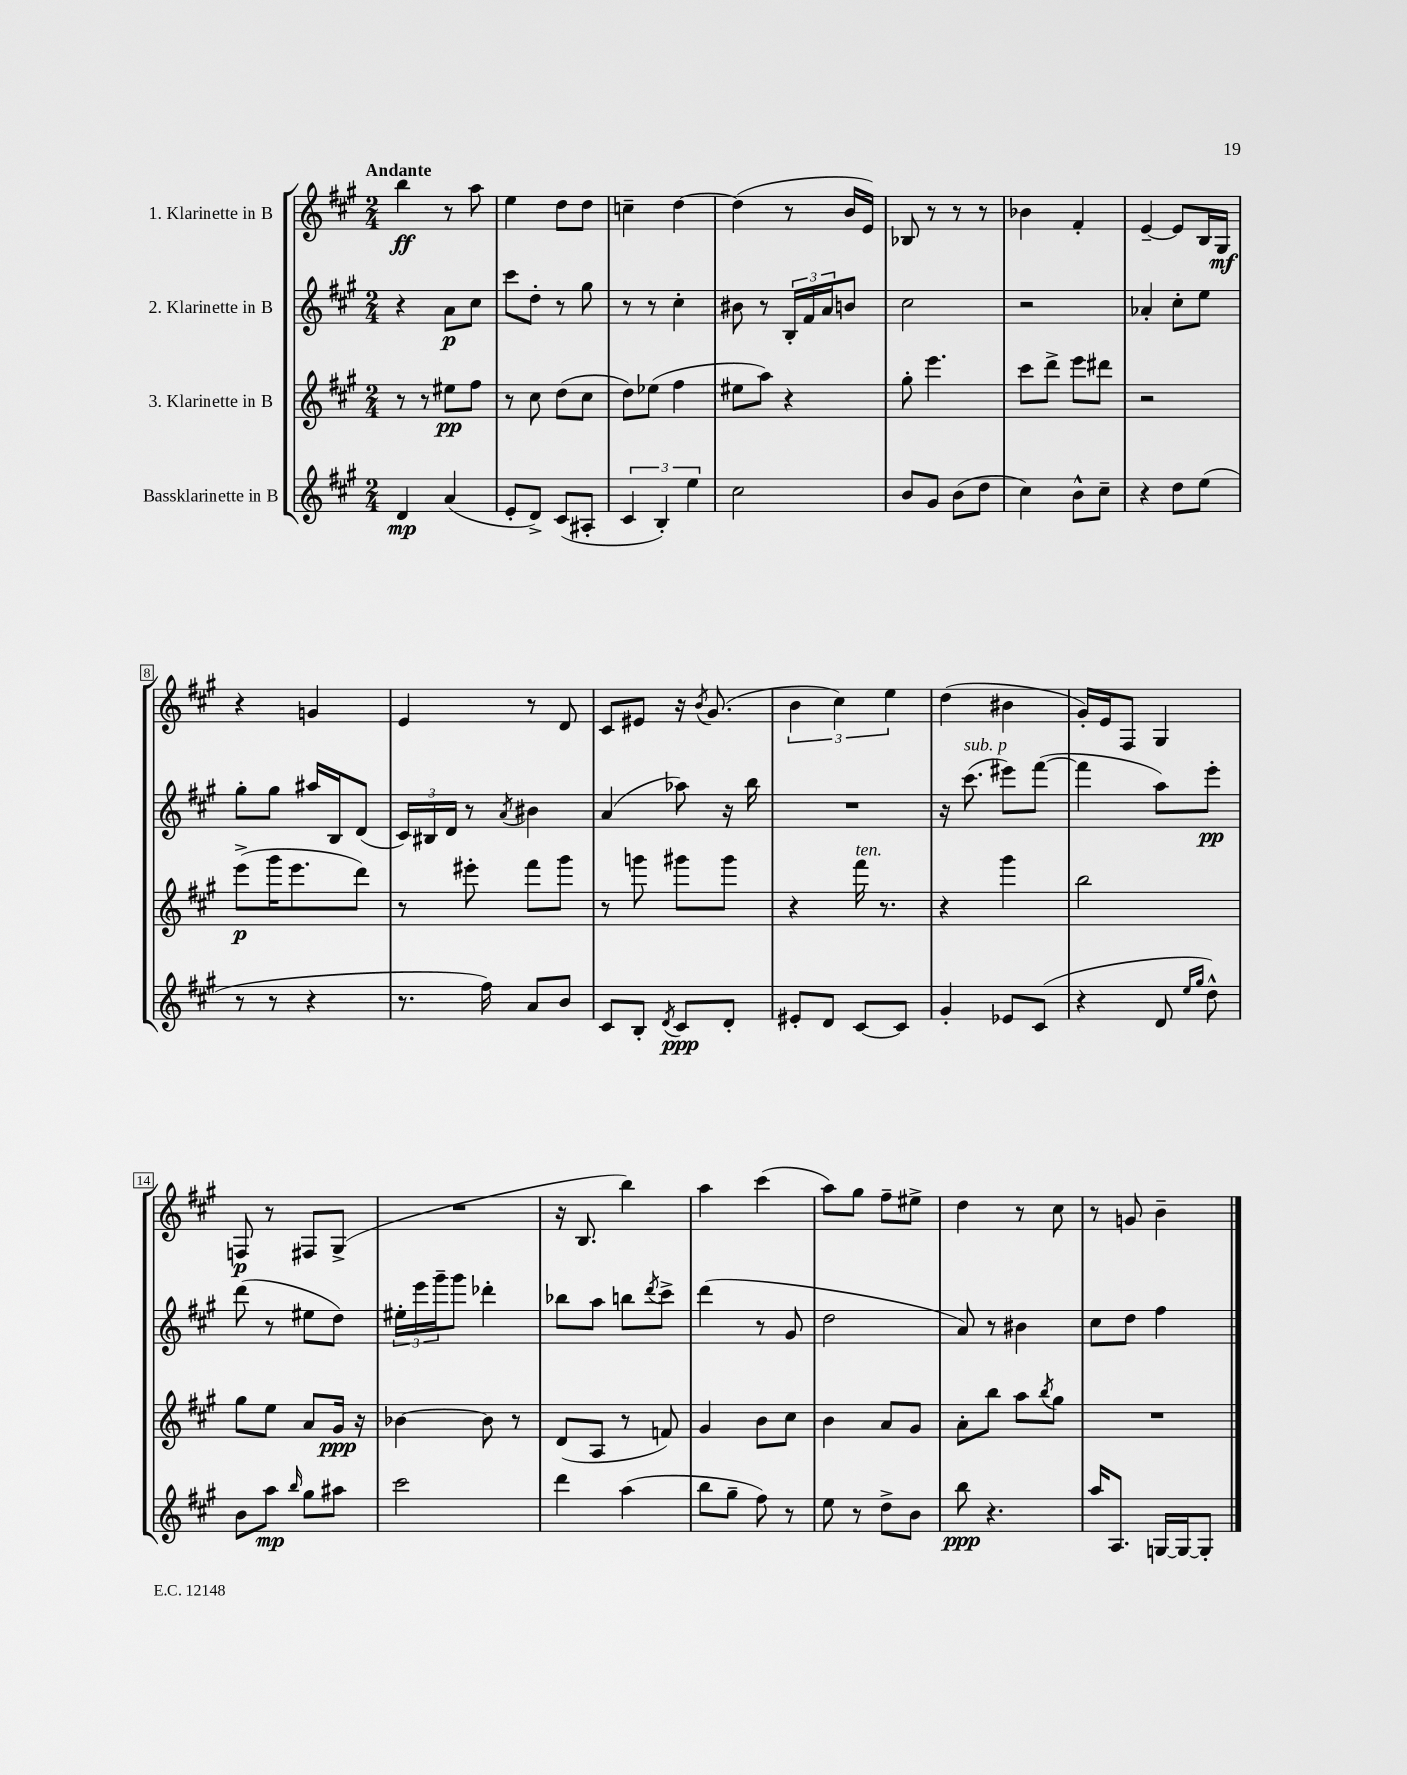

**kern	**dynam	**kern	**dynam	**kern	**dynam	**kern	**dynam
*part4	*part4	*part3	*part3	*part2	*part2	*part1	*part1
*staff4	*staff4	*staff3	*staff3	*staff2	*staff2	*staff1	*staff1
*I"Bassklarinette in B	*	*I"3. Klarinette in B	*	*I"2. Klarinette in B	*	*I"1. Klarinette in B	*
*clefG2	*	*clefG2	*	*clefG2	*	*clefG2	*
*k[f#c#g#]	*	*k[f#c#g#]	*	*k[f#c#g#]	*	*k[f#c#g#]	*
*M2/4	*	*M2/4	*	*M2/4	*	*M2/4	*
=1	=1	=1	=1	=1	=1	=1	=1
!	!	!	!	!	!	!LO:TX:a:B:t=Andante	!
4d/	mp	8r	.	4r	.	4bb\	ff
.	.	8r	.	.	.	.	.
(4a/	.	8ee#X\L	pp	8a\L	p	8r	.
.	.	8ff#\J	.	8cc#\J	.	8aa\	.
=2	=2	=2	=2	=2	=2	=2	=2
8e'/L	.	8r	.	8ccc#\L	.	4ee\	.
8d^/J)	.	8cc#\	.	8dd'\J	.	.	.
(8c#/L	.	(8dd\L	.	8r	.	8dd\L	.
8A#X'/J	.	8cc#\J	.	8gg#\	.	8dd\J	.
=3	=3	=3	=3	=3	=3	=3	=3
6c#/	.	8dd\L)	.	8r	.	4ccn~\	.
.	.	(8ee-X\J	.	8r	.	.	.
6B'/)	.	.	.	.	.	.	.
.	.	4ff#\	.	4cc#'\	.	[4dd\	.
6ee\	.	.	.	.	.	.	.
=4	=4	=4	=4	=4	=4	=4	=4
2cc#\	.	8ee#X\L	.	8b#X\	.	(4dd\]	.
.	.	8aa\J)	.	8r	.	.	.
.	.	4r	.	24B'/LL	.	8r	.
.	.	.	.	24f#/	.	.	.
.	.	.	.	24a/J	.	.	.
.	.	.	.	8bn/J	.	16b/LL	.
.	.	.	.	.	.	16e/JJ)	.
=5	=5	=5	=5	=5	=5	=5	=5
8b/L	.	8gg#'\	.	2cc#\	.	8B-X/	.
8g#/J	.	4.eee\	.	.	.	8r	.
(8b\L	.	.	.	.	.	8r	.
8dd\J	.	.	.	.	.	8r	.
=6	=6	=6	=6	=6	=6	=6	=6
4cc#\)	.	8ccc#\L	.	2r	.	4b-X\	.
.	.	8ddd^\J	.	.	.	.	.
8b^^\L	.	8eee\L	.	.	.	4f#'/	.
8cc#~\J	.	8ddd#X\J	.	.	.	.	.
=7	=7	=7	=7	=7	=7	=7	=7
4r	.	2r	.	4a-X'/	.	[4e~/	.
8dd\L	.	.	.	8cc#'\L	.	8e/L]	.
(8ee\J	.	.	.	8ee\J	.	16B/L	.
.	.	.	.	.	.	16G#/JJ	mf
!!LO:LB:g=z
=8	=8	=8	=8	=8	=8	=8	=8
8r	.	(8eee^\L	p	8gg#'\L	.	4r	.
8r	.	16ggg#\K	.	8gg#\J	.	.	.
.	.	8.eee\	.	.	.	.	.
4r	.	.	.	16aa#X/LL	.	4gn/	.
.	.	.	.	16B/J	.	.	.
.	.	8ddd\J)	.	(8d/J	.	.	.
=9	=9	=9	=9	=9	=9	=9	=9
8.r	.	8r	.	24c#/LL)	.	4e/	.
.	.	.	.	24B#X/	.	.	.
.	.	.	.	24d/JJ	.	.	.
.	.	8eee#X'\	.	8r	.	.	.
16ff#\)	.	.	.	.	.	.	.
.	.	.	.	8qa/	.	.	.
8a/L	.	8fff#\L	.	4b#X\	.	8r	.
8b/J	.	8ggg#\J	.	.	.	8d/	.
=10	=10	=10	=10	=10	=10	=10	=10
8c#/L	.	8r	.	(4a/	.	8c#/L	.
8B'/J	.	8gggn\	.	.	.	8e#X/J	.
8qd/	.	.	.	.	.	.	.
8c#/L	ppp	8ggg#X\L	.	8aa-X\)	.	16r	.
.	.	.	.	.	.	8qb/	.
.	.	.	.	.	.	(8.g#/	.
8d'/J	.	8ggg#\J	.	16r	.	.	.
.	.	.	.	16bb\	.	.	.
=11	=11	=11	=11	=11	=11	=11	=11
8e#X'/L	.	4r	.	2r	.	6b\	.
8d/J	.	.	.	.	.	.	.
.	.	.	.	.	.	6cc#\)	.
!	!	!LO:TX:a:i:t=ten.	!	!	!	!	!
[8c#/L	.	16fff#\	.	.	.	.	.
.	.	8.r	.	.	.	.	.
.	.	.	.	.	.	6ee\	.
8c#/J]	.	.	.	.	.	.	.
=12	=12	=12	=12	=12	=12	=12	=12
4g#'/	.	4r	.	16r	.	(4dd\	.
!	!	!	!	!LO:TX:a:i:t=sub. p	!	!	!
.	.	.	.	(8.ccc#\	.	.	.
8e-X/L	.	4ggg#\	.	8eee#X\L)	.	4b#X\	.
(8c#/J	.	.	.	([8fff#\J	.	.	.
=13	=13	=13	=13	=13	=13	=13	=13
4r	.	2bb\	.	4fff#\]	.	16g#'/LL)	.
.	.	.	.	.	.	16e/J	.
.	.	.	.	.	.	8F#/J	.
8d/	.	.	.	8aa\L)	.	4G#/	.
16qqee/LL	.	.	.	.	.	.	.
16qqgg#/JJ	.	.	.	.	.	.	.
8dd^^\)	.	.	.	8eee'\J	pp	.	.
!!LO:LB:g=z
=14	=14	=14	=14	=14	=14	=14	=14
8b\L	.	8gg#\L	.	(8ddd\	.	8Fn/	p
8aa\J	mp	8ee\J	.	8r	.	8r	.
16qqbb/	.	.	.	.	.	.	.
8gg#\L	.	8a/L	.	8ee#X\L	.	8F#X/L	.
8aa#X\J	.	16g#/Jk	ppp	8dd\J)	.	(8G#^/J	.
.	.	16r	.	.	.	.	.
=15	=15	=15	=15	=15	=15	=15	=15
2ccc#\	.	[4b-X\	.	24ee#X'\LL	.	2r	.
.	.	.	.	24eee\	.	.	.
.	.	.	.	24ggg#~\J	.	.	.
.	.	.	.	8ggg#\J	.	.	.
.	.	8b-\]	.	4ddd-X'\	.	.	.
.	.	8r	.	.	.	.	.
=16	=16	=16	=16	=16	=16	=16	=16
4ddd\	.	(8d/L	.	8bb-X\L	.	16r	.
.	.	.	.	.	.	8.B/	.
.	.	8A/J	.	8aa\J	.	.	.
(4aa\	.	8r	.	8bbn\L	.	4bb\)	.
.	.	.	.	8qddd/	.	.	.
.	.	8fn/)	.	8ccc#^\J	.	.	.
=17	=17	=17	=17	=17	=17	=17	=17
8bb\L	.	4g#/	.	(4ddd\	.	4aa\	.
8gg#~\J	.	.	.	.	.	.	.
8ff#\)	.	8b\L	.	8r	.	(4ccc#\	.
8r	.	8cc#\J	.	8g#/	.	.	.
=18	=18	=18	=18	=18	=18	=18	=18
8ee\	.	4b\	.	2dd\	.	8aa\L)	.
8r	.	.	.	.	.	8gg#\J	.
8dd^\L	.	8a/L	.	.	.	8ff#~\L	.
8b\J	.	8g#/J	.	.	.	8ee#X^\J	.
=19	=19	=19	=19	=19	=19	=19	=19
8bb\	ppp	8a'\L	.	8a/)	.	4dd\	.
4.r	.	8bb\J	.	8r	.	.	.
.	.	8aa\L	.	4b#X\	.	8r	.
.	.	8qbb/	.	.	.	.	.
.	.	8gg#\J	.	.	.	8cc#\	.
=20	=20	=20	=20	=20	=20	=20	=20
16aa/KL	.	2r	.	8cc#\L	.	8r	.
8.A/J	.	.	.	.	.	.	.
.	.	.	.	8dd\J	.	8gn/	.
[16Gn/LL	.	.	.	4ff#\	.	4b~\	.
16G/J_	.	.	.	.	.	.	.
8G'/J]	.	.	.	.	.	.	.
==	==	==	==	==	==	==	==
*-	*-	*-	*-	*-	*-	*-	*-
